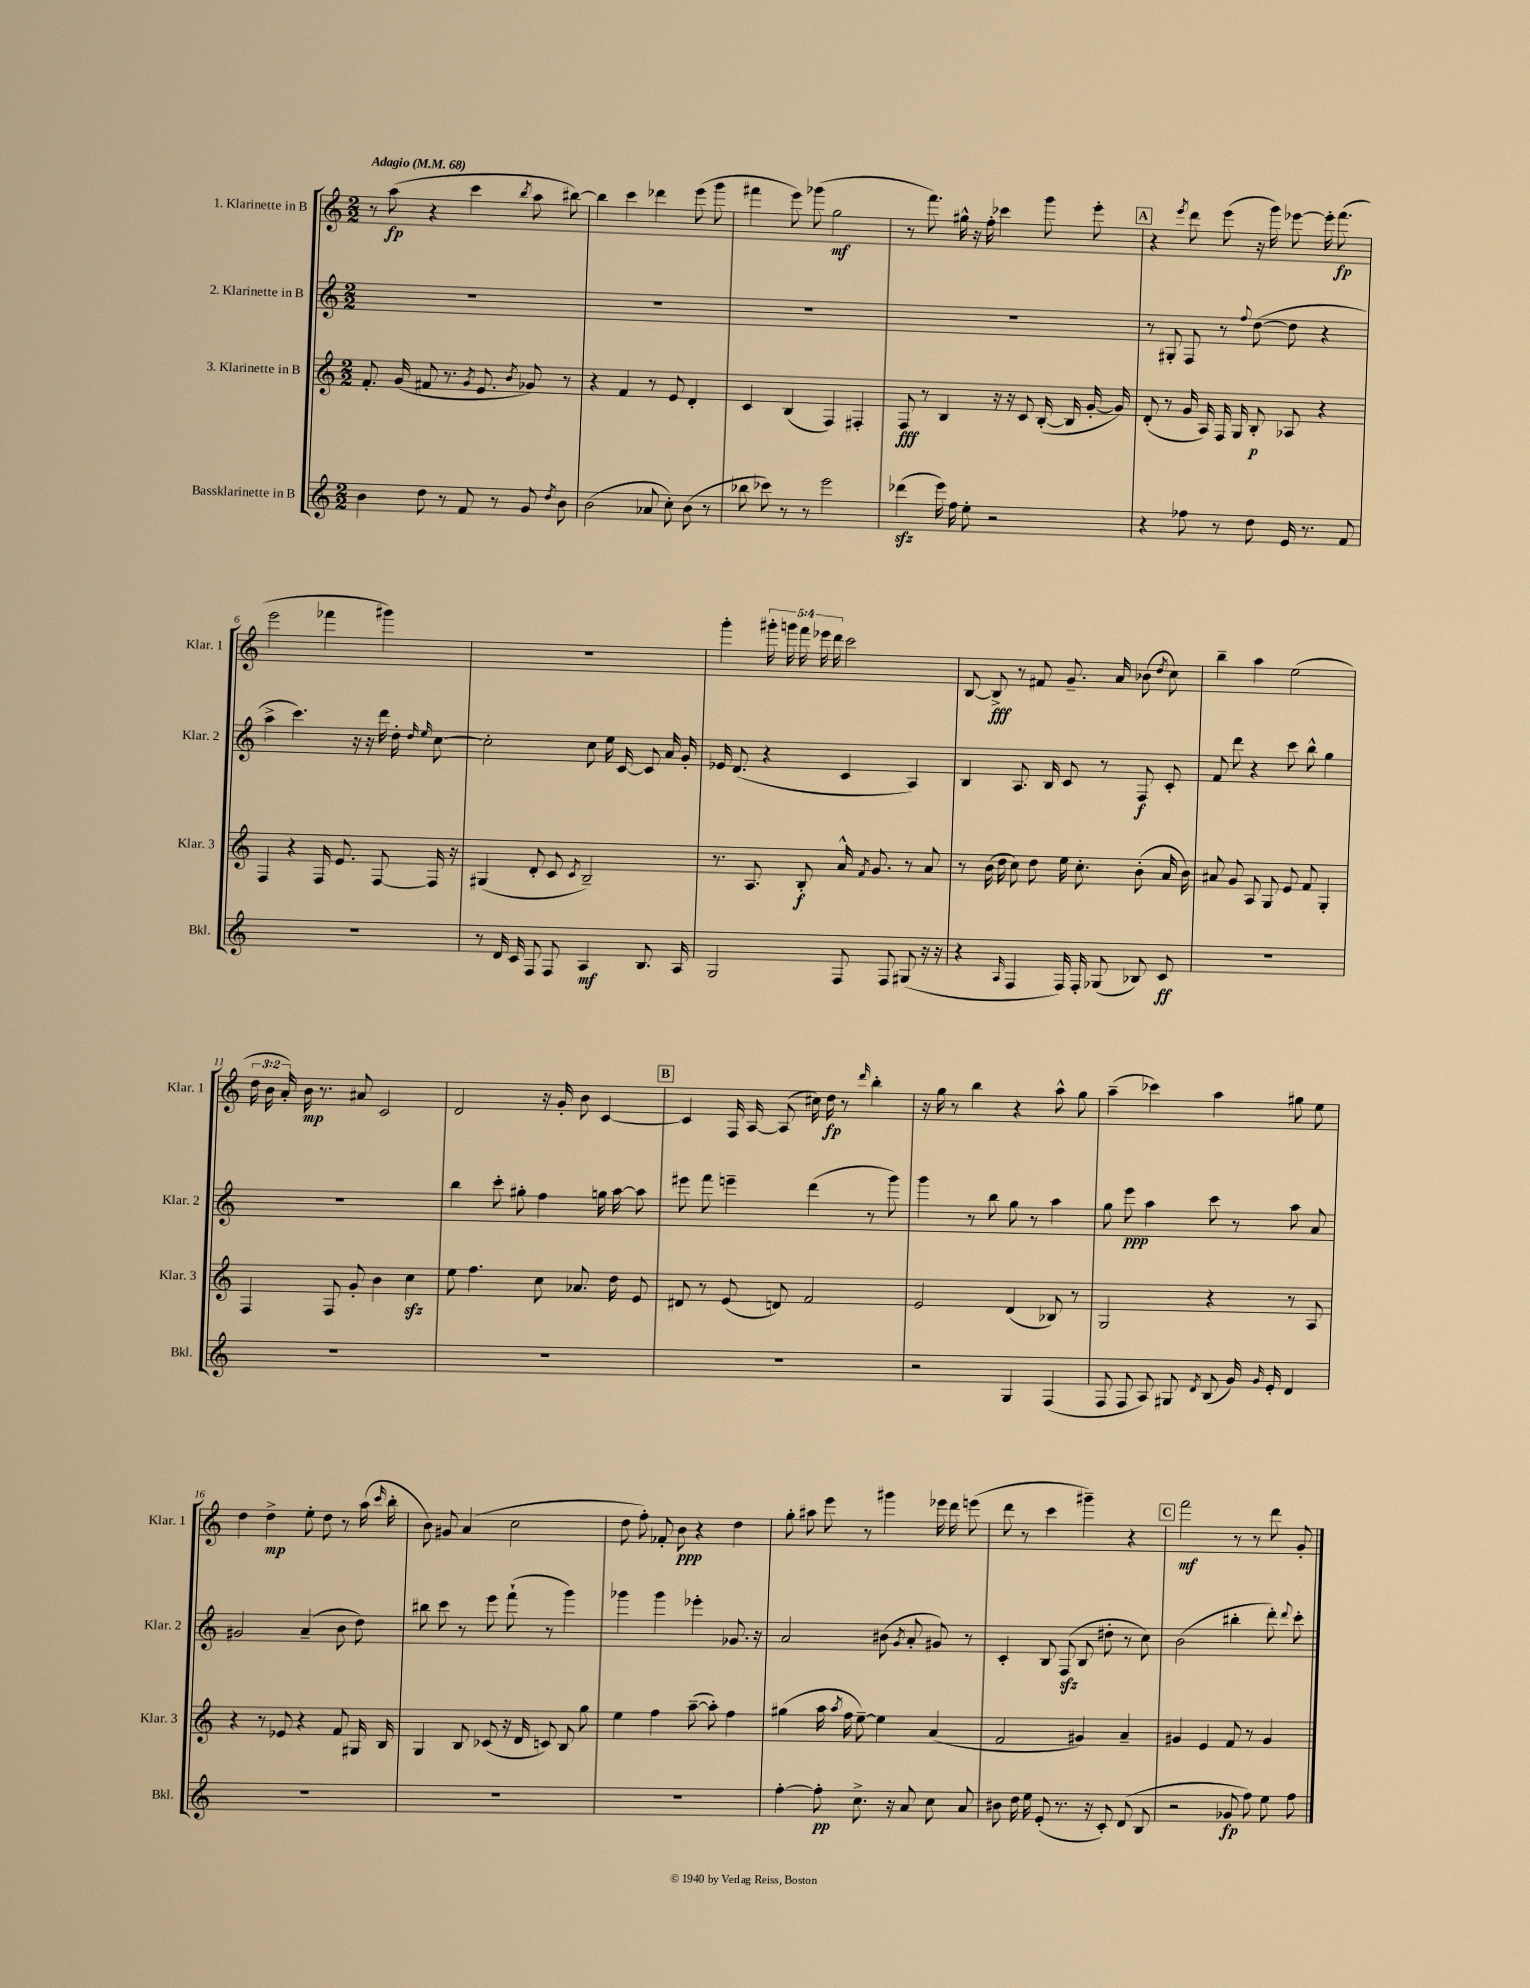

**kern	**kern	**kern	**kern
*staff4	*staff3	*staff2	*staff1
*clefG2	*clefG2	*clefG2	*clefG2
*k[]	*k[]	*k[]	*k[]
*M2/2	*M2/2	*M2/2	*M2/2
*MM68	*MM68	*MM68	*MM68
4b\	8.f'/	1r	8r
.	.	.	(8aa\
.	(16g/	.	.
8dd\	8f#/	.	4r
8r	8.r	.	.
8f/	.	.	4ccc\
.	8qg/	.	.
.	8.e/	.	.
8r	.	.	.
.	8qb/	.	8qbb/
8g/	8g-/)	.	8aa\
8qdd/	.	.	.
8b\	8r	.	[8bb#\)
=	=	=	=
(2b\	4r	1r	4bb#\]
.	4f/	.	4ccc\
8a-/	8r	.	4ddd-\
8cc'\)	8e/	.	.
(8b\	4d'/	.	(8eee\
8r	.	.	8ggg\
=	=	=	=
8bb-\	4c/	1r	4fff#\
8ccc-\)	.	.	.
8r	(4B/	.	8eee\)
8r	.	.	(8ggg-\
2eee\	4F/)	.	2gg\
.	4F#'/	.	.
=	=	=	=
(4ddd-\	8F/	1r	8r
.	8r	.	8.fff\)
16eee\)	4B/	.	.
16ff\	.	.	16gg#^^\
8ee'\	.	.	16r
.	.	.	16ff'\
2r	16r	.	4ccc-\
.	16r	.	.
.	8c/	.	.
.	([16B'/	.	8ggg\
.	16B/]	.	.
.	[16g'/	.	8eee'\
.	16g/])	.	.
=	=	=	=
4r	(8d'/	8r	4r
.	8r	8G#'/	.
.	.	.	8qeee/
8ff-\	16g/	8F/	8ddd\
.	16A/)	.	.
8r	16F/	8r	(8eee\
.	16G/	.	.
.	.	8qqff/	.
8dd\	8B'/	([8dd\	16r
.	.	.	16ggg\)
16e/	8A-/	8dd\]	[8eee-\
8.r	.	.	.
.	4r	4r	16eee-'\]
.	.	.	(8.fff\
8f/	.	.	.
=	=	=	=
1r	4F/	4aa^\	2eee\
.	4r	4.ccc\)	.
.	16F/	.	4fff-\
.	8.e/	.	.
.	.	16r	.
.	.	16r	.
.	[8F/	16ddd\	4ggg#\)
.	.	16dd'\	.
.	.	16qqdd/	.
.	.	16qqee/	.
.	16F/]	[8cc\	.
.	16r	.	.
=	=	=	=
8r	(4G#/	2cc'\]	1r
16d/	.	.	.
16c/	.	.	.
8F/	8d'/	.	.
8F/	8c/	.	.
.	8qc/	.	.
4A/	2B~/)	8cc\	.
.	.	16ee\	.
.	.	[16c/	.
8.B/	.	8c/]	.
.	.	16a/	.
16A/	.	16g'/	.
=	=	=	=
2G/	8.r	16e-/	4ggg'\
.	.	(8.d/	.
.	8.A/	.	.
.	.	4r	20ggg#'\
.	.	.	20ggg\
.	.	.	20fff\
.	8B'/	.	.
.	.	.	20eee-\
.	.	.	20ddd\
8F/	16a^^/	4c/	2ccc\
.	8qf/	.	.
.	8.g/	.	.
8F/	.	.	.
(8G#/	8r	4A/)	.
16r	8a/	.	.
16r	.	.	.
=	=	=	=
4r	8r	4B/	[8B/
.	(16b\	.	8B^/]
.	16dd\	.	.
16qqA/	.	.	.
4F/	8cc\)	8.A/	8r
.	8dd\	.	8f#/
.	.	16B/	.
16F/)	16ee\	8c/	8.g~/
16F'/	8.cc'\	.	.
(8G-/	.	8r	.
.	.	.	16a/
8B-/)	(8b'\	8F/	(8b-\
.	.	.	8qdd/
8c/	16a/	8c'/	8cc\)
.	16b\)	.	.
=	=	=	=
1r	8a#/	8f/	4bb~\
.	8g/	8ddd\	.
.	8A/	4r	4aa\
.	8G/	.	.
.	8e/	8ccc\	(2ee\
.	8f/	8bb^^\	.
.	4G'/	4gg\	.
=	=	=	=
1r	4F/	1r	24dd\
.	.	.	24b\
.	.	.	24a'/)
.	.	.	16b\
.	.	.	8.r
.	8F/	.	.
.	8g'/	.	8a#/
.	4b\	.	2c/
.	4cc\	.	.
=	=	=	=
1r	8ee\	4bb\	2d/
.	4.ff\	.	.
.	.	8ccc'\	.
.	.	8gg#'\	.
.	8cc\	4ff\	16r
.	.	.	16g'/
.	8.a-/	.	8b\
.	.	16gg\	[4c/
.	16dd\	[16aa\	.
.	8e/	8aa\]	.
=	=	=	=
1r	8d#/	8eee#\	4c/]
.	8r	8fff\	.
.	(8e/	4eee~\	16F/
.	.	.	[16A/
.	8d/)	.	(8A/]
.	2f/	(4ddd\	16cc#\)
.	.	.	16dd\
.	.	.	8r
.	.	.	16qqddd/
.	.	8r	4bb'\
.	.	8ggg\)	.
=	=	=	=
2r	2e/	4ggg\	16r
.	.	.	16gg\
.	.	.	8r
.	.	8r	4bb\
.	.	8bb\	.
4G/	(4d/	8gg\	4r
.	.	8r	.
(4F/	8B-/)	4aa\	8aa^^\
.	8r	.	8gg\
=	=	=	=
8F/	2G/	8gg\	(4aa~\
8F/	.	8eee\	.
8A/)	.	4aa\	4ccc-\)
8G#/	.	.	.
8qd/	.	.	.
(8B/	4r	8ccc\	4aa\
16g/)	.	8r	.
16qqg/	.	.	.
16e'/	.	.	.
4d/	8r	8aa\	8gg#\
.	8A/	8a/	8ee\
=	=	=	=
1r	4r	2g#/	4dd\
.	8r	.	4dd^\
.	8e-/	.	.
.	4r	(4a~/	8ee'\
.	.	.	8dd\
.	8f/	8b\	8r
.	16G#/	8dd\)	(16aa\
.	.	.	16qqccc/
.	16B/	.	16bb'\
=	=	=	=
1r	4G/	8bb#\	8b\)
.	.	8ccc\	8g#/
.	8B/	8r	(4a/
.	(8c-/	8eee\	.
.	16r	(8fff`\	2cc\
.	16d/	.	.
.	8c/)	8r	.
.	8B/	4ggg\)	.
.	8gg\	.	.
=	=	=	=
1r	4ee\	4ggg-\	8dd\
.	.	.	8ff'\)
.	4ff\	4ggg-\	8f-'/
.	.	.	8b\
.	([8aa~\	4eee-'\	4r
.	8aa'\])	.	.
.	4ff\	8.g-/	4dd\
.	.	16r	.
=	=	=	=
[4ff'\	(4gg#\	2a/	8gg'\
.	.	.	8aa#\
8ff'\]	16aa\	.	8eee\
.	8qaa/	.	.
.	16ff\	.	.
8.cc^\	[8ee~\)	.	8r
.	4ee\]	(8b#\	4ggg#\
16r	.	.	.
.	.	8qg/	.
8a/	.	8a'/	.
8cc\	(4a/	8g#/)	16eee-\
.	.	.	16ddd\
8a/	.	8r	(8eee\
=	=	=	=
8b#\	2f/	4c'/	8ddd\
16dd\	.	.	8r
16ee\	.	.	.
(8e'/	.	8B/	4ccc\
8.r	.	(8F/	.
.	4g#/)	8B/	4ggg#~\)
16r	.	.	.
8c'/)	.	8dd#'\	.
(8d/	4a~/	8r	4r
8B/	.	8cc\)	.
=	=	=	=
2r	4g#/	(2b\	2fff\
.	4e/	.	.
8g-/	8f/	4bb#'\	8r
8ff\)	8r	.	8r
8ee\	4g#/	8ddd'\)	8ddd\
.	.	8qqddd/	.
8ff\	.	8ccc'\	8g'/
==	==	==	==
*-	*-	*-	*-
